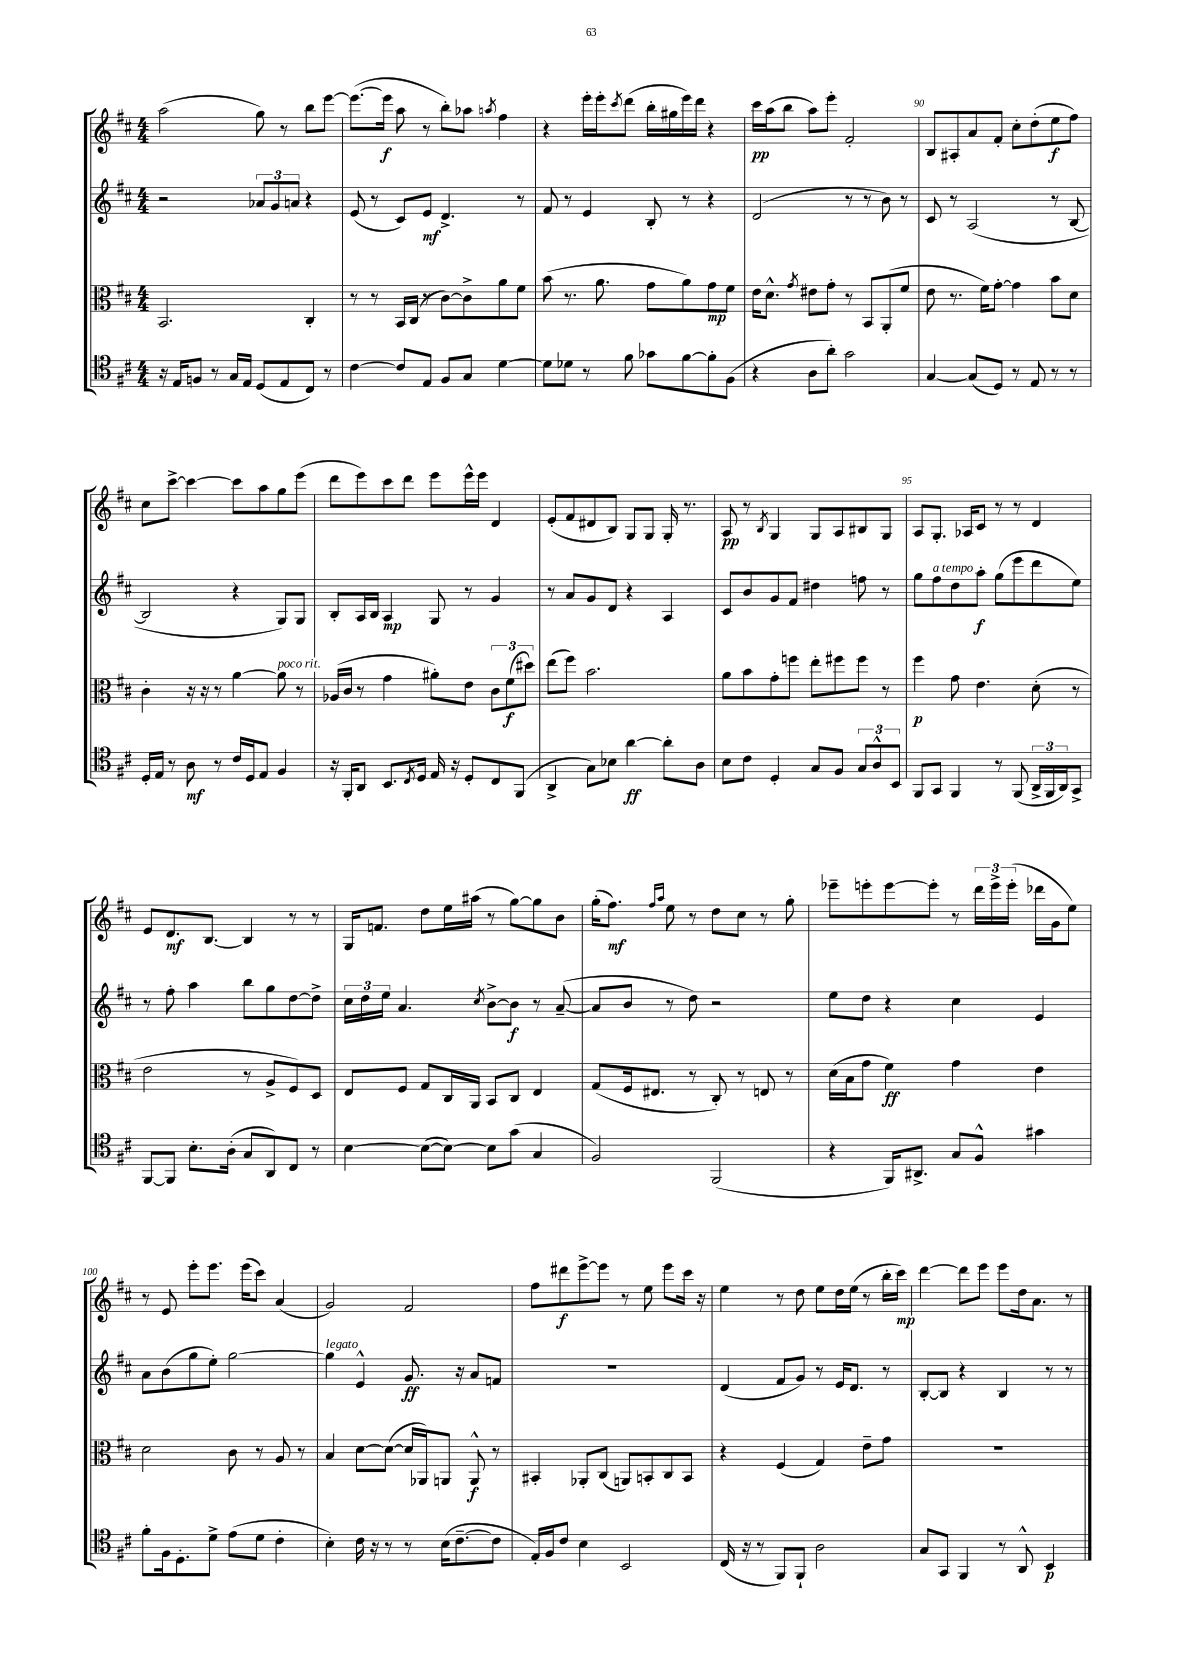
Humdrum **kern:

**kern	**dynam	**kern	**dynam	**kern	**dynam	**kern	**dynam
*part4	*part4	*part3	*part3	*part2	*part2	*part1	*part1
*staff4	*staff4	*staff3	*staff3	*staff2	*staff2	*staff1	*staff1
*clefC4	*	*clefC3	*	*clefG2	*	*clefG2	*
*k[f#c#]	*	*k[f#c#]	*	*k[f#c#]	*	*k[f#c#]	*
*M4/4	*	*M4/4	*	*M4/4	*	*M4/4	*
=86	=86	=86	=86	=86	=86	=86	=86
16r	.	2.BB/	.	2r	.	(2aa\	.
16E/KL	.	.	.	.	.	.	.
8Fn/J	.	.	.	.	.	.	.
8r	.	.	.	.	.	.	.
16G/LL	.	.	.	.	.	.	.
16E/JJ	.	.	.	.	.	.	.
(8D/L	.	.	.	12a-X/L	.	8gg\)	.
.	.	.	.	12g/	.	.	.
8E/	.	.	.	.	.	8r	.
.	.	.	.	12an/J	.	.	.
8C#/J)	.	4C#'/	.	4r	.	8bb\L	.
8r	.	.	.	.	.	[8eee\J	.
=87	=87	=87	=87	=87	=87	=87	=87
[4c#\	.	8r	.	(8e/	.	(8.eee\L_	.
.	.	8r	.	8r	.	.	.
.	.	.	.	.	.	16eee\Jk]	f
8c#/L]	.	16BB/LL	.	8c#/L)	.	8aa\	.
.	.	(16C#/JJ	.	.	.	.	.
8E/J	.	8r	.	8e/J	mf	8r	.
8F#/L	.	[8c#\L)	.	4.d^/	.	8bb'\L)	.
8G/J	.	8c#^\]	.	.	.	8aa-X\J	.
.	.	.	.	.	.	8qaan/	.
[4d\	.	8a\	.	.	.	4ff#\	.
.	.	8f#\J	.	8r	.	.	.
=88	=88	=88	=88	=88	=88	=88	=88
8d\L]	.	(8b\	.	8f#/	.	4r	.
8d-X\J	.	8.r	.	8r	.	.	.
8r	.	.	.	4e/	.	16eee'\LL	.
.	.	8.a\	.	.	.	16eee'\J	.
.	.	.	.	.	.	8qccc#/	.
8f#\	.	.	.	.	.	(8ddd\J	.
8g-X\L	.	8g\L	.	8B'/	.	16bb'\LL	.
.	.	.	.	.	.	16gg#X\	.
[8f#\	.	8a\)	.	8r	.	16eee\)	.
.	.	.	.	.	.	16ddd\JJ	.
8f#'\]	.	8g\	mp	4r	.	4r	.
(8F#\J	.	8f#\J	.	.	.	.	.
=89	=89	=89	=89	=89	=89	=89	=89
4r	.	16e\KL	.	(2d/	.	16ccc#\LL	pp
.	.	8.d^^\J	.	.	.	(16aa\J	.
.	.	.	.	.	.	8bb\J	.
.	.	8qg/	.	.	.	.	.
8A\L	.	8e#X\L	.	.	.	8aa\L)	.
8a'\J)	.	8g'\J	.	.	.	8eee'\J	.
2g\	.	8r	.	8r	.	2f#'/	.
.	.	8BB/L	.	8r	.	.	.
.	.	(8AA'/	.	8b\)	.	.	.
.	.	8f#/J	.	8r	.	.	.
=90	=90	=90	=90	=90	=90	=90	=90
[4G/	.	8e\	.	8c#/	.	8B/L	.
.	.	8.r	.	8r	.	8A#X'/	.
(8G/L]	.	.	.	(2A/	.	8a/	.
.	.	16f#\KL)	.	.	.	.	.
8D/J)	.	[8g'\J	.	.	.	8f#'/J	.
8r	.	4g\]	.	.	.	8cc#'\L	.
8E/	.	.	.	.	.	(8dd'\	.
8r	.	8b\L	.	8r	.	8ee\	f
8r	.	8d\J	.	[8B/	.	8ff#\J)	.
!!LO:LB:g=z
=91	=91	=91	=91	=91	=91	=91	=91
16D'/LL	.	4c#'\	.	2B/]	.	8cc#\L	.
16E/JJ	.	.	.	.	.	.	.
8r	.	.	.	.	.	[8ccc#^\J	.
8A\	mf	16r	.	.	.	4ccc#\_	.
.	.	16r	.	.	.	.	.
8r	.	8r	.	.	.	.	.
16c#/LL	.	[4a\	.	4r	.	8ccc#\L]	.
16D/J	.	.	.	.	.	.	.
8E/J	.	.	.	.	.	8aa\	.
!	!	!LO:TX:a:i:t=poco rit.	!	!	!	!	!
4F#/	.	8a\]	.	8G/L)	.	8gg\	.
.	.	8r	.	8G/J	.	(8eee\J	.
=92	=92	=92	=92	=92	=92	=92	=92
16r	.	(16A-X/LL	.	8B'/L	.	8ddd\L	.
16FF#'/KL	.	16c#/JJ	.	.	.	.	.
8AA/J	.	8r	.	16A/L	.	8eee\)	.
.	.	.	.	16B/JJ	.	.	.
8.BB/L	.	4g\	.	4A/	mp	8ccc#\	.
.	.	.	.	.	.	8ddd\J	.
8qC#/	.	.	.	.	.	.	.
16D/Jk	.	.	.	.	.	.	.
16E/	.	8a#X'\L)	.	8G/	.	8eee\L	.
16r	.	.	.	.	.	.	.
8D'/L	.	8e\J	.	8r	.	16eee^^\L	.
.	.	.	.	.	.	16eee\JJ	.
8C#/	.	12c#\L	.	4g/	.	4d/	.
.	.	(12f#\	f	.	.	.	.
(8FF#/J	.	.	.	.	.	.	.
.	.	12dd#X\J)	.	.	.	.	.
=93	=93	=93	=93	=93	=93	=93	=93
4AA^/	.	(8ee\L	.	8r	.	(8e'/L	.
.	.	8ff#\J)	.	8a/L	.	8f#/	.
8G\L)	.	2.b\	.	8g/	.	8d#X/	.
8B-X\J	.	.	.	8d/J	.	8B/J)	.
[4a\	ff	.	.	4r	.	8G/L	.
.	.	.	.	.	.	8G/J	.
8a'\L]	.	.	.	4A/	.	16G'/	.
.	.	.	.	.	.	8.r	.
8A\J	.	.	.	.	.	.	.
=94	=94	=94	=94	=94	=94	=94	=94
8B\L	.	8a\L	.	8c#/L	.	8A/	pp
8c#\J	.	8b\	.	8b/	.	8r	.
.	.	.	.	.	.	8qB/	.
4D'/	.	8g'\	.	8g/	.	4G/	.
.	.	8ffn\J	.	8f#/J	.	.	.
8G/L	.	8ee'\L	.	4dd#X\	.	8G/L	.
8F#/J	.	8ff#X\	.	.	.	8A/	.
12G/L	.	8ff#\J	.	8ffn\	.	8B#X/	.
12A^^/	.	.	.	.	.	.	.
.	.	8r	.	8r	.	8G/J	.
12BB/J	.	.	.	.	.	.	.
=95	=95	=95	=95	=95	=95	=95	=95
8FF#/L	.	4ff#\	p	8gg\L	.	8A/L	.
!	!	!	!	!LO:TX:a:i:t=a tempo	!	!	!
8GG/J	.	.	.	8ff#\	.	8.G'/J	.
4FF#/	.	8g\	.	8dd\	.	.	.
.	.	.	.	.	.	16A-X/KL	.
.	.	4.e\	.	8aa'\J	f	8c#/J	.
8r	.	.	.	(8gg\L	.	8r	.
(8FF#/	.	.	.	8eee\	.	8r	.
24AA^/LL	.	(8d'\	.	8ddd\	.	4d/	.
24FF#/	.	.	.	.	.	.	.
24AA/J)	.	.	.	.	.	.	.
8GG^/J	.	8r	.	8ee\J)	.	.	.
!!LO:LB:g=z
=96	=96	=96	=96	=96	=96	=96	=96
[8FF#/L	.	2e\	.	8r	.	8e/L	.
8FF#/J]	.	.	.	8ff#'\	.	8.d/	mf
8.B'\L	.	.	.	4aa\	.	.	.
.	.	.	.	.	.	[8.B/J	.
(16A'\Jk	.	.	.	.	.	.	.
8G/L	.	8r	.	8bb\L	.	4B/]	.
8AA/)	.	8A^/L	.	8gg\	.	.	.
8C#/J	.	8F#/)	.	[8dd\	.	8r	.
8r	.	8D/J	.	8dd^\J]	.	8r	.
=97	=97	=97	=97	=97	=97	=97	=97
[4B\	.	8E/L	.	24cc#\LL	.	16G/KL	.
.	.	.	.	24dd\	.	.	.
.	.	.	.	.	.	8.fn/J	.
.	.	.	.	24ee\JJ	.	.	.
.	.	8F#/J	.	4.a/	.	.	.
(8B\L_	.	8G/L	.	.	.	8dd\L	.
8B\J_)	.	16C#/L	.	.	.	16ee\L	.
.	.	16AA/JJ	.	.	.	(16aa#X\JJ	.
.	.	.	.	8qcc#/	.	.	.
8B\L]	.	8BB/L	.	[8b^\L	.	8r	.
(8g\J	.	8C#/J	.	8b\J]	f	[8gg\L)	.
4G/	.	4E/	.	8r	.	8gg\]	.
.	.	.	.	([8a~/	.	8b\J	.
=98	=98	=98	=98	=98	=98	=98	=98
2F#/)	.	(8G/L	.	8a/L]	.	(16gg'\KL	.
.	.	.	.	.	.	8.ff#\J)	mf
.	.	16F#/k	.	8b/J	.	.	.
.	.	8.E#X/J	.	.	.	.	.
.	.	.	.	.	.	16qqff#/LL	.
.	.	.	.	.	.	16qqaa/JJ	.
.	.	.	.	8r	.	8ee\	.
.	.	8r	.	8dd\)	.	8r	.
(2FF#/	.	8C#'/)	.	2r	.	8dd\L	.
.	.	8r	.	.	.	8cc#\J	.
.	.	8En/	.	.	.	8r	.
.	.	8r	.	.	.	8gg'\	.
=99	=99	=99	=99	=99	=99	=99	=99
4r	.	(16d\LL	.	8ee\L	.	8eee-X~\L	.
.	.	16B\J	.	.	.	.	.
.	.	8g\J	.	8dd\J	.	8eeen'\	.
16FF#/KL)	.	4f#\)	ff	4r	.	[8eee\	.
8.AA#X^/J	.	.	.	.	.	.	.
.	.	.	.	.	.	8eee'\J]	.
8G/L	.	4g\	.	4cc#\	.	8r	.
8F#^^/J	.	.	.	.	.	24ddd\LL	.
.	.	.	.	.	.	24eee^\	.
.	.	.	.	.	.	(24eee'\JJ	.
4g#X\	.	4e\	.	4e/	.	16ddd-X\LL	.
.	.	.	.	.	.	16g\J	.
.	.	.	.	.	.	8ee\J)	.
!!LO:LB:g=z
=100	=100	=100	=100	=100	=100	=100	=100
8f#'\L	.	2d\	.	8a\L	.	8r	.
16F#\k	.	.	.	(8b\	.	8e/	.
8.D'\	.	.	.	.	.	.	.
.	.	.	.	8gg\	.	8eee'\L	.
8d^\J	.	.	.	8ee'\J)	.	8.eee\J	.
(8e\L	.	8c#\	.	[2gg\	.	.	.
.	.	.	.	.	.	(16eee\KL	.
8d\J	.	8r	.	.	.	8ccc#\J)	.
4c#'\	.	8A/	.	.	.	(4a/	.
.	.	8r	.	.	.	.	.
=101	=101	=101	=101	=101	=101	=101	=101
!	!	!	!	!LO:TX:a:i:t=legato	!	!	!
4B'\)	.	4B/	.	4gg\]	.	2g/)	.
16c#\	.	[8d\L	.	4e^^/	.	.	.
16r	.	.	.	.	.	.	.
8r	.	(8d\J_	.	.	.	.	.
8r	.	16d/LL]	.	8.g/	ff	2f#/	.
.	.	16AA-X/J)	.	.	.	.	.
(16B\KL	.	8AAn/J	.	.	.	.	.
[8.c#~\	.	.	.	16r	.	.	.
.	.	8AA^^/	f	8a/L	.	.	.
8c#\J]	.	8r	.	8fn/J	.	.	.
=102	=102	=102	=102	=102	=102	=102	=102
16E'/LL)	.	4BB#X'/	.	1r	.	8ff#\L	.
16F#/J	.	.	.	.	.	.	.
8c#/J	.	.	.	.	.	8ddd#X\	f
4B\	.	8AA-X'/L	.	.	.	[8eee^\	.
.	.	(8C#/J	.	.	.	8eee\J]	.
2BB/	.	8AAn/L)	.	.	.	8r	.
.	.	8BBn'/	.	.	.	8ee\	.
.	.	8C#/	.	.	.	8eee\L	.
.	.	8BB/J	.	.	.	16ccc#\Jk	.
.	.	.	.	.	.	16r	.
=103	=103	=103	=103	=103	=103	=103	=103
(16C#/	.	4r	.	(4d/	.	4ee\	.
16r	.	.	.	.	.	.	.
8r	.	.	.	.	.	.	.
8FF#/L)	.	(4F#/	.	8f#/L	.	8r	.
8FF#`/J	.	.	.	8g/J)	.	8dd\	.
2A\	.	4G/)	.	8r	.	8ee\L	.
.	.	.	.	16e/KL	.	16dd\L	.
.	.	.	.	8.d/J	.	(16ee\JJ	.
.	.	8e~\L	.	.	.	8r	.
.	.	8g\J	.	8r	.	16bb'\LL	.
.	.	.	.	.	.	16ccc#\JJ)	mp
=104	=104	=104	=104	=104	=104	=104	=104
8G/L	.	1r	.	[8B'/L	.	[4ddd\	.
8GG/J	.	.	.	8B/J]	.	.	.
4FF#/	.	.	.	4r	.	8ddd\L]	.
.	.	.	.	.	.	8eee\J	.
8r	.	.	.	4B/	.	8eee\L	.
8AA^^/	.	.	.	.	.	16dd\k	.
.	.	.	.	.	.	8.a\J	.
4BB/	p	.	.	8r	.	.	.
.	.	.	.	8r	.	8r	.
==	==	==	==	==	==	==	==
*-	*-	*-	*-	*-	*-	*-	*-
